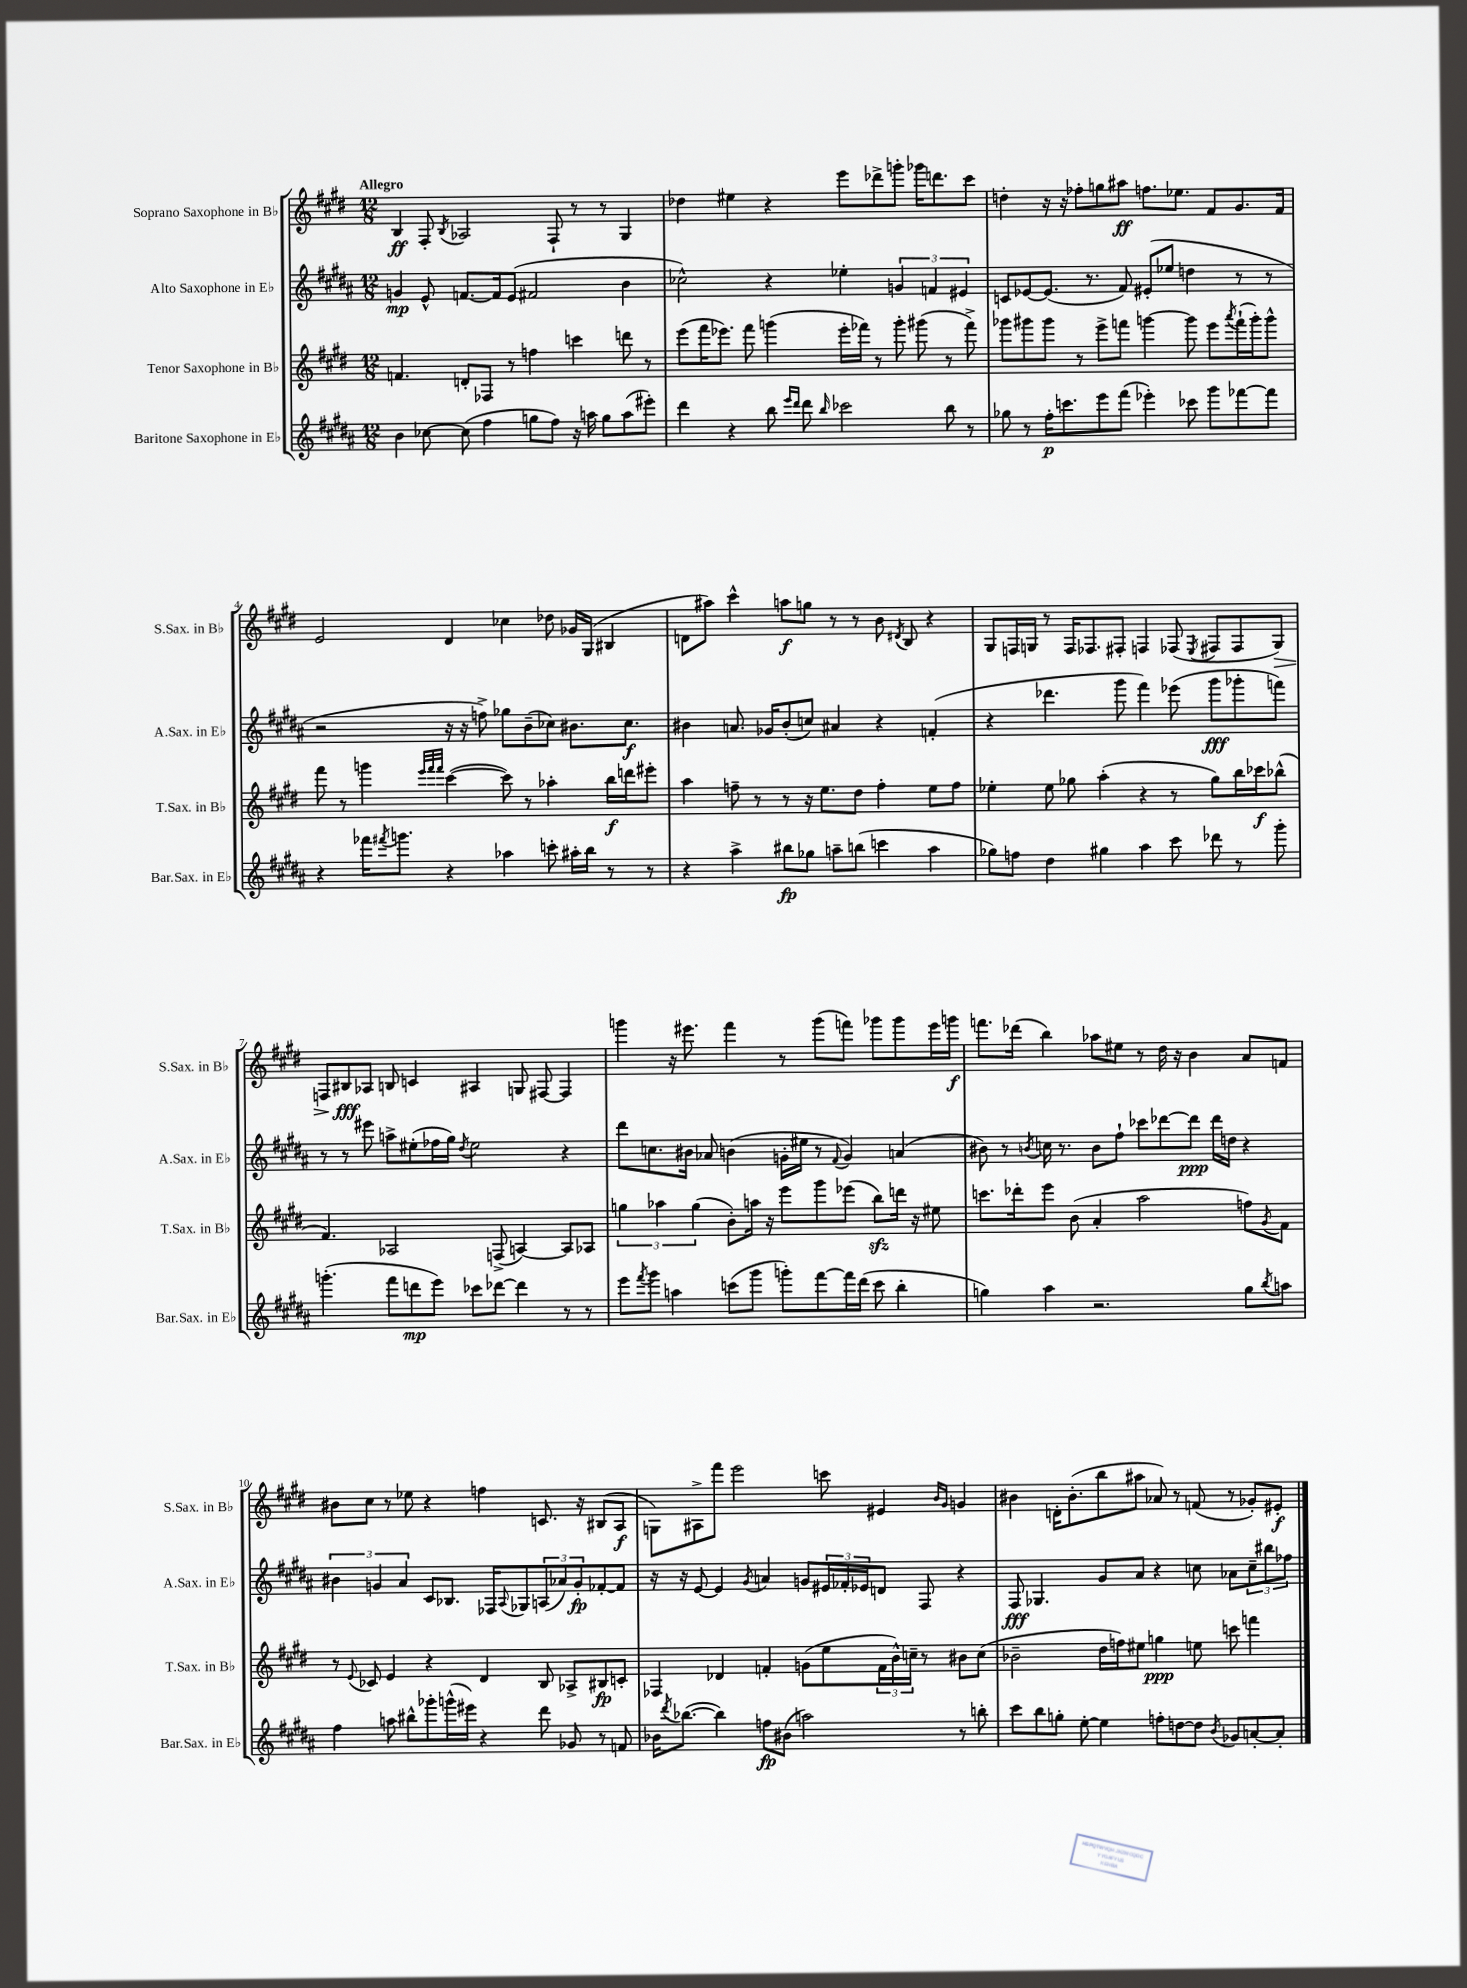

**kern	**kern	**kern	**kern
*staff4	*staff3	*staff2	*staff1
*clefG2	*clefG2	*clefG2	*clefG2
*k[f#c#g#d#a#]	*k[f#c#g#d#]	*k[f#c#g#d#a#]	*k[f#c#g#d#]
*M12/8	*M12/8	*M12/8	*M12/8
4b	4.f	4g	4B
[8cc-	.	8e^^	8F#'
.	.	.	8qB
(8cc-]	8d'	[8.f	2A-
4ff#	8F-	.	.
.	.	16f]	.
.	8r	(8e	.
8gg	4ff	2f#	.
8ff#)	.	.	8F#`
16r	4ccc	.	8r
16aa	.	.	.
8gg	.	.	8r
(8aa	8ddd	4b	4G#
8eee#')	8r	.	.
=	=	=	=
4ddd#	(8eee	2cc-^^)	4dd-
.	16fff#	.	.
.	8.eee-)	.	.
4r	.	.	4ee#
.	8fff#	.	.
8bb	(4ggg	4r	4r
16qqeee	.	.	.
16qqddd#	.	.	.
8ddd#	.	.	.
16qqbb	.	.	.
2ccc-	16eee-'	4ee-'	8eee
.	16fff-)	.	.
.	8r	.	8ddd-^
.	8ggg'	6g	8ggg'
.	(8ggg#	.	16ggg-
.	.	6f	.
.	.	.	8.ddd
8bb	8r	.	.
.	.	6e#	.
8r	8fff-^)	.	8ccc#
=	=	=	=
8gg-	8ggg-	8c	4dd'
8r	8ggg#	[8e-	.
16ff#'	8ggg#	(8.e-]	16r
8.ccc	.	.	16r
.	8r	.	8ff-'
.	.	8.r	.
8eee	8eee^	.	8gg
(8fff#	8fff	8f#)	8aa#
4eee-')	[4ggg	(8e#'	8.ff
.	.	8ee-	.
.	.	.	8.ee-
8ccc-	8ggg]	4dd	.
8ggg#	8eee	.	8f#
.	8qaaa	.	.
[8fff-	(16fff`	8r	8.g#
.	16ggg')	.	.
8fff-]	8ggg^^	8r	.
.	.	.	16f#
=	=	=	=
4r	8fff#	2r	2e
.	8r	.	.
16fff-	4ggg	.	.
8qfff#	.	.	.
8.ggg	.	.	.
.	32qqeee	.	.
.	32qqfff#	.	.
.	32qqfff#	.	.
4r	([4ccc#	16r	4d#
.	.	16r	.
.	.	8ff^)	.
4aa-	8ccc#])	8gg-	4cc-
.	8r	(8b~	.
8ccc'	4aa-'	8cc-)	8dd-
16aa#'	.	8.b#	16g-
16bb	.	.	(16G#
8r	16bb	.	4B#
.	16ddd	8.cc-	.
8r	8eee#'	.	.
=	=	=	=
4r	4aa	4b#	8d
.	.	.	8aa#)
4aa#^	8ff~	8.a	4ccc#^^
.	8r	.	.
.	.	16g-	.
8bb#	8r	(8b#'	8aa
8gg-	16r	8cc)	8gg
.	8.ee	.	.
8aa~	.	4a#	8r
(8bb	8dd#	.	8r
4ccc	4ff'	4r	8b
.	.	.	8qd#
.	.	.	8B
4aa	8ee	(4f'	4r
.	8ff	.	.
=	=	=	=
8gg-)	4ee-'	4r	8G#
8ff	.	.	16F
.	.	.	16G
4dd#	8ee-	4.ddd-	8r
.	8gg-	.	16F
.	.	.	8.F-
4gg#	(4aa'	.	.
.	.	8ggg#	8F#'
4aa#	4r	4fff#)	4F
8ccc#	8r	(8eee-	(8F-
.	.	.	8qE
8ddd-	8gg-)	8ggg#	8F#
8r	16bb	8ggg-'	8F#
.	16ccc-	.	.
8ggg#'	(8bb-^^	8fff)	8G)
=	=	=	=
(4.ggg'	4.f#)	8r	8F
.	.	8r	8B#
.	.	8eee#	8A-
8fff#	2A-	8aa^	8B
8ddd	.	(8ee#'	4c
8eee)	.	16ff-	.
.	.	16gg#)	.
.	.	8qdd#	.
8ccc-	.	2ee#	4A#
[8ddd-	(8F^	.	.
4ddd-]	[4A)	.	8G
.	.	.	[8F#
8r	8A]	4r	4F#]
8r	8A-	.	.
=	=	=	=
8eee	6gg	8ddd#	4ggg
8qfff#	.	.	.
8ggg#	.	8.cc	.
.	6aa-	.	.
4aa	.	.	16r
.	.	16b#	8.eee#
.	(6gg	.	.
.	.	8a-	.
(8ccc	8b')	(4b	4fff#
8ggg#	16aa	.	.
.	16r	.	.
8ggg')	8eee	16g'	8r
.	.	16ee#	.
[8fff#	8ggg#	8r	(8ggg
.	.	8qqf#	.
16fff#]	(8eee-	4g)	8fff)
(16ddd#	.	.	.
8ccc	8bb)	.	8ggg-
4bb'	16ddd	(4a	8ggg-
.	16r	.	.
.	8ee#	.	16eee#
.	.	.	16ggg
=	=	=	=
4gg)	8.ccc	8b#)	8.fff
.	.	8r	.
.	16ddd-'	.	(16ddd-
.	.	8qb	.
4aa#	8eee	16cc	4bb)
.	.	8.r	.
.	(8b	.	.
2.r	4a'	8b	8aa-
.	.	8ff#`	8ee#
.	2aa	8ccc-	8r
.	.	[8ddd-	16dd#
.	.	.	16r
.	.	8ddd-]	4b
.	.	16ddd-	.
.	.	16dd	.
8gg	8ff)	4r	8a
8qbb	8qg#	.	.
8aa	8f#	.	8f
=	=	=	=
4ff#	8r	6b#	8b#
.	8qqe	.	.
.	8c-	.	8cc#
.	.	6g	.
8aa	4e	.	8r
.	.	6a#	.
8bb#^^	.	.	8ee-
8ggg-'	4r	8c#	4r
(16ggg^^	.	8.B-	.
16eee#)	.	.	.
4r	4d#	.	4ff
.	.	16F-	.
.	.	8qqA#	.
.	.	8G-	.
8ddd#	8B	(12A	8.c
.	.	12a-)	.
8g-	8A-^	.	.
.	.	12g'	.
.	.	.	16r
8r	8B#	[8f-'	(8B#
8f	8c'	8f-]	8A
=	=	=	=
16b-	4F-	16r	8G)
8qddd#	.	.	.
([8.bb-	.	16r	.
.	.	[8e	8A#^
4bb-])	4d-	4e]	8fff#
.	.	.	2eee
.	.	8qg#	.
8ff	4f'	4a	.
(8b#	.	.	.
2aa)	(8g	8g	.
.	8ee	24e#	8ccc
.	.	24f-'	.
.	.	24e-	.
.	24f	8d	4e#
.	24b^^)	.	.
.	24cc~	.	.
.	8r	8F#	.
.	.	.	16qqb
.	.	.	16qqg#
8r	8b#	4r	4g
8bb'	(8cc	.	.
=	=	=	=
8ccc#	2b-~	8F#	4b#
8bb	.	4.G-	.
8gg'	.	.	16d'
.	.	.	(8.b#'
[8ee'	.	.	.
4ee]	16dd#	8g#	8bb
.	16ff)	.	.
.	8ee#	8a#	8aa#
8ff'	4gg	4r	8a-)
[8dd	.	.	8r
8dd]	8ee	8cc	(8f
8qb	.	.	.
8g-	8ccc	8a-	8r
[8a'	4fff	12cc~	8g-')
.	.	12bb#	.
8a']	.	.	8e#'
.	.	12ff-	.
==	==	==	==
*-	*-	*-	*-
